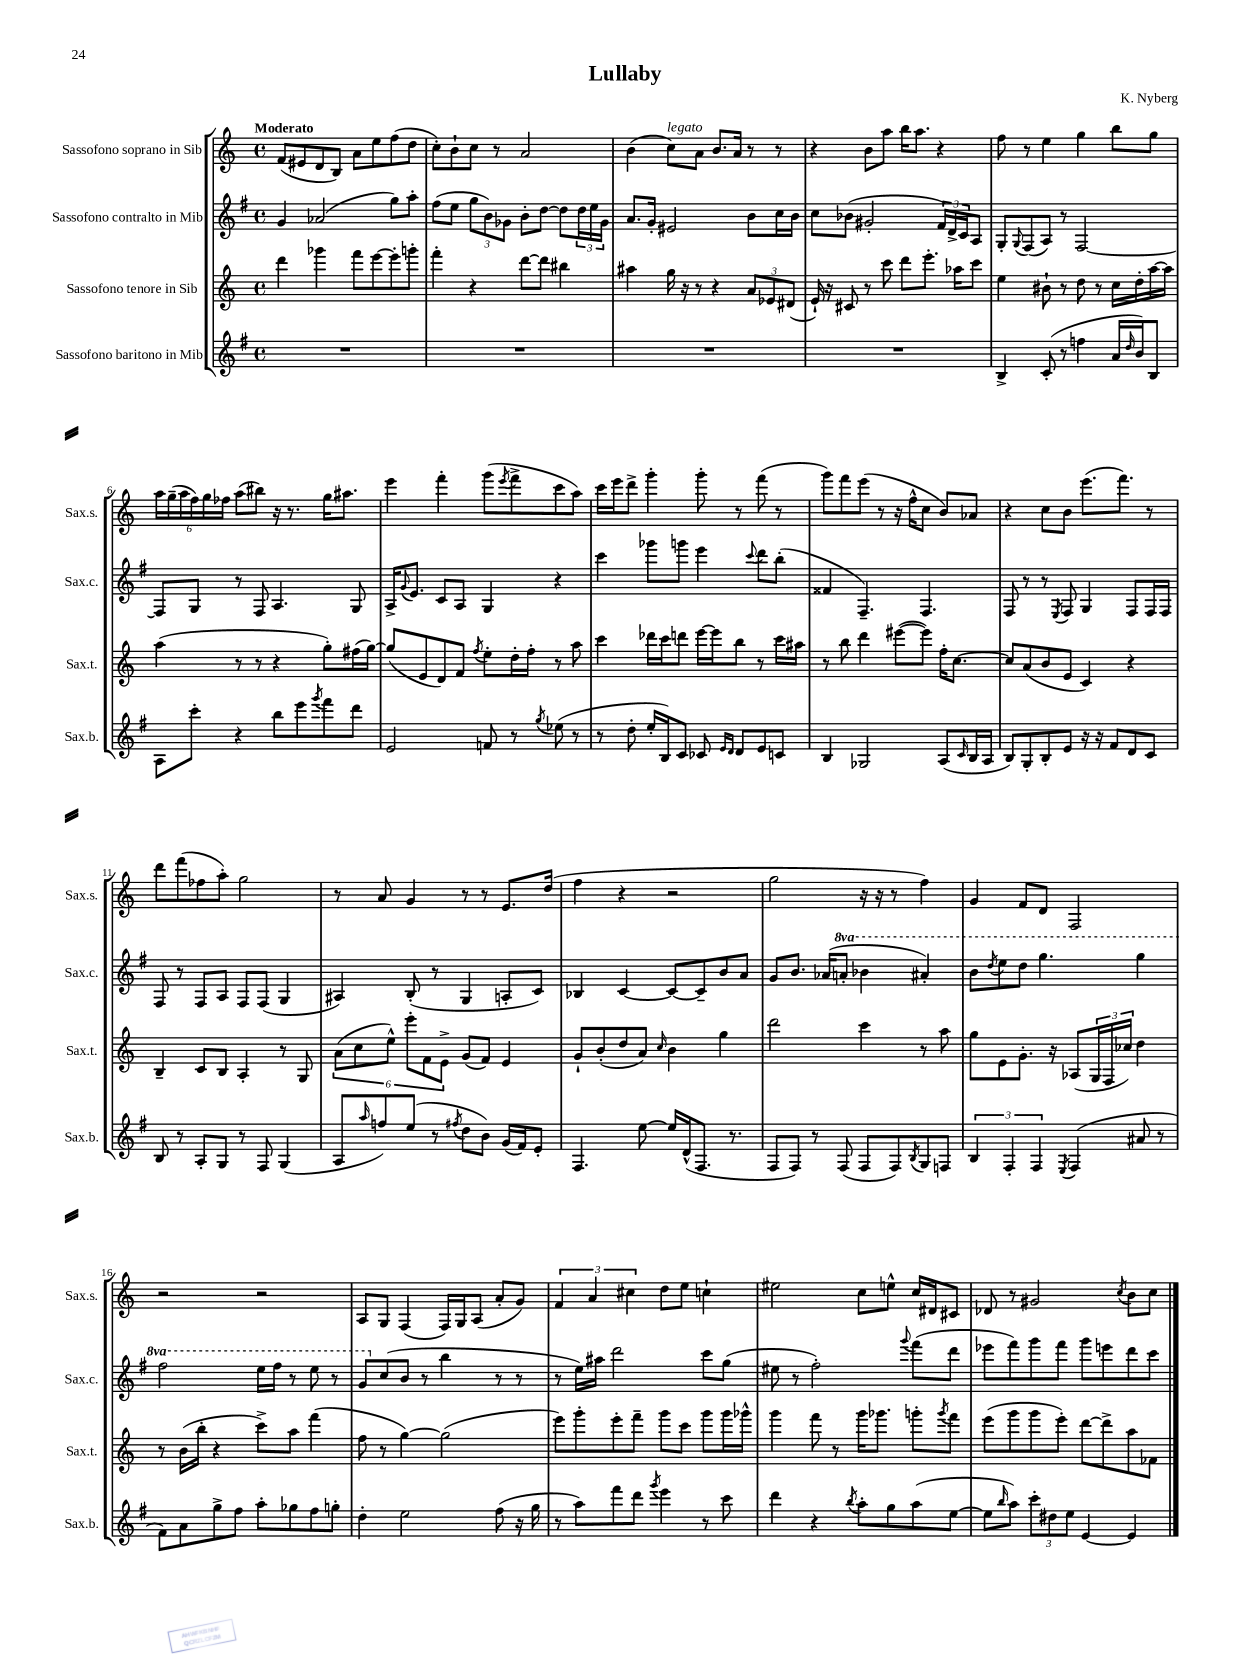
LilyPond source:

\header { title = "Lullaby" composer = "K. Nyberg" }
<<
\new StaffGroup <<
\new Staff = "s0" \with { instrumentName = "Sassofono soprano in Sib" shortInstrumentName = "Sax.s." } {
    \clef treble \key c \major \defaultTimeSignature \time 4/4 \tempo "Moderato"
    f'8( eis'8 d'8 b8) a'8 e''8 f''8( d''8 |
    c''8-.) b'8-! c''8 r8 a'2 |
    b'4( c''8^\markup { \italic "legato" }) a'8 b'8. a'16 r8 r8 |
    r4 b'8 a''8 b''16 a''8. r4 |
    f''8 r8 e''4 g''4 b''8 g''8 |
    \tuplet 6/4 { a''16 g''16--( a''16 f''16) g''16 fes''16 } a''8( bis''8) r16 r8. g''16 ais''8. |
    e'''4 f'''4-. g'''8( \acciaccatura { e'''8 } f'''8-> c'''8 a''8) |
    c'''16 e'''16 d'''8-> g'''4-. g'''8-. r8 f'''8( r8 |
    g'''8) f'''8 e'''8( r8 r16 f''16-^ c''8 b'8) aes'8 |
    r4 c''8 b'8 e'''8.( f'''8.) r8 |
    d'''8 f'''8( fes''8 a''8-.) g''2 |
    r8 a'8 g'4 r8 r8 e'8. d''16( |
    f''4 r4 r2 |
    g''2 r16 r16 r8 f''4) |
    g'4 f'8 d'8 f2 |
    r2 r2 |
    a8 g8 f4( f16) g16 a8( a'8-. g'8) |
    \tuplet 3/2 { f'4 a'4 cis''4 } d''8 e''8 c''4-! |
    eis''2 c''8 e''8-^ c''16 dis'16 cis'8 |
    des'8 r8 gis'2 \acciaccatura { c''8 } b'8 c''8 \bar "|." |
}
\new Staff = "s1" \with { instrumentName = "Sassofono contralto in Mib" shortInstrumentName = "Sax.c." } {
    \clef treble \key g \major \defaultTimeSignature \time 4/4 \set Staff.ottavationMarkups = #ottavation-simple-ordinals
    g'4 aes'2( g''8) a''8-. |
    fis''8( e''8 \tuplet 3/2 { g''8 b'8) ges'8 } b'8-. d''8~ d''8 \tuplet 3/2 { d''16 e''16 ges'16 } |
    a'8. g'16-. eis'2 b'8 c''16 b'16 |
    c''8 bes'8( gis'2-. \tuplet 3/2 { fis'16) d'16-> c'16 } a8 |
    g8-. \appoggiatura { g8 } fis8( a8) r8 fis2~ |
    fis8 g8 r8 fis8 a4. g8 |
    a16-> \appoggiatura { g'8 } e'8. c'8 a8 g4 r4 |
    c'''4 ges'''8 g'''8 e'''4 \appoggiatura { c'''8 } d'''8 b''8-.( |
    fisis'4 fis4.--) fis4. |
    fis8 r8 r8 \acciaccatura { e8 } fis8 g4 fis8 fis16 fis16 |
    fis8 r8 fis8 a8 fis8 fis8( g4 |
    ais4) b8-.( r8 g4 a8-. c'8) |
    bes4 c'4~ c'8~ c'8-- b'8 a'8 |
    g'8 b'8. aes'16( \ottava #1 a''!8-. bes''4 ais''4-.) |
    b''8 \acciaccatura { d'''8 } e'''8 d'''8 g'''4. g'''4 |
    fis'''2 e'''16 fis'''16 r8 e'''8 r8 |
    g''8 \ottava #0 c''8( b'8 r8 b''4 r8 r8 |
    r8 e''16) ais''16 d'''2 c'''8 g''8( |
    eis''8 r8 fis''2-.) \appoggiatura { g'''8 } fis'''8( d'''8 |
    ees'''8 fis'''8) g'''8 fis'''8 g'''8 e'''8 d'''8 c'''8 \bar "|." |
}
\new Staff = "s2" \with { instrumentName = "Sassofono tenore in Sib" shortInstrumentName = "Sax.t." } {
    \clef treble \key c \major \defaultTimeSignature \time 4/4
    d'''4 ges'''4 f'''8 e'''8~ e'''8-. g'''8-. |
    f'''4-. r4 d'''8~ d'''8 bis''4 |
    ais''4 g''16 r16 r8 r4 \tuplet 3/2 { a'8 ees'8 dis'8( } |
    e'16-!) r16 cis'8 r8 c'''8 d'''8 e'''8.-. aes''16 c'''8 |
    e''4 bis'8-! r8 d''8 r8 c''16 d''16-. a''16~ a''16 |
    a''4( r8 r8 r4 g''8-.) fis''16( g''16~) |
    g''8( e'8 d'8) f'8 \acciaccatura { f''8 } e''8-. d''16-. f''16-. r8 a''8 |
    c'''4 des'''16 c'''16 d'''8 e'''16~ e'''16 b''8 r8 c'''16 ais''16 |
    r8 b''8 d'''4 eis'''8~( eis'''8) f''16-. c''8.~ |
    c''8 a'8( b'8 e'8 c'4) r4 |
    b4-- c'8 b8 a4-. r8 g8 |
    \tuplet 6/4 { a'8( c''8 e''8-^) e'''8-. f'8 e'8-> } g'8( f'8) e'4 |
    g'8-! b'8-.( d''8 a'8) \grace { c''16 } b'4 g''4 |
    d'''2 c'''4 r8 a''8 |
    g''8 e'8 g'8.-. r16 aes8( \tuplet 3/2 { g16 f16 ces''16) } d''4 |
    r8 b'16( b''16-. r4 c'''8->) a''8 f'''4( |
    f''8 r8 g''4~) g''2( |
    e'''8) g'''8-. e'''8-. f'''8-- g'''8 c'''8 g'''8 g'''16 ges'''16-^ |
    g'''4 f'''8 r8 g'''16 ges'''8. g'''8-. \acciaccatura { g'''8 } f'''8 |
    e'''8( g'''8 g'''8 e'''8-.) d'''8~ d'''8-> a''8 fes'8 \bar "|." |
}
\new Staff = "s3" \with { instrumentName = "Sassofono baritono in Mib" shortInstrumentName = "Sax.b." } {
    \clef treble \key g \major \defaultTimeSignature \time 4/4
    R1 |
    R1 |
    R1 |
    R1 |
    b4-> c'8-.( r8 f''4 a'16 \grace { d''16 } b'16) b8 |
    a8 c'''8-. r4 b''8 e'''8 \acciaccatura { g'''8 } fis'''8 d'''8 |
    e'2 f'8 r8 \acciaccatura { g''8 } ees''8( r8 |
    r8 d''8-. e''16-. b16) c'8 ces'8 \grace { e'16 d'16 } d'8 e'8 c'8 |
    b4 ges2 a8( \grace { c'16 } b16 a16 |
    b8) g8-. b8-. e'8 r16 r16 fis'8 d'8 c'8 |
    b8 r8 a8-. g8 r8 fis8 g4( |
    a8 \grace { a''16 } f''8) e''8( r8 \acciaccatura { fis''8 } d''8 b'8) g'16( fis'16) e'8-. |
    fis4. e''8~ e''16 d'16-^( fis8. r8. |
    fis8 fis8) r8 fis8( fis8 fis8) \acciaccatura { b8 } g8 f8 |
    \tuplet 3/2 { b4 fis4-. fis4 } \acciaccatura { e8 } fis4( ais'8 r8 |
    fis'8) a'8 g''8-> fis''8 a''8-. ges''8 fis''8 g''8-. |
    d''4-. e''2 fis''8( r16 g''16 |
    r8 a''8) fis'''8 d'''8 \acciaccatura { g'''8 } e'''4 r8 c'''8 |
    d'''4 r4 \acciaccatura { b''8 } a''8-. g''8 a''8( e''8~ |
    e''8 \grace { b''16 } a''8) \tuplet 3/2 { c'''8-. dis''8 e''8 } e'4~ e'4 \bar "|." |
}
>>
>>
